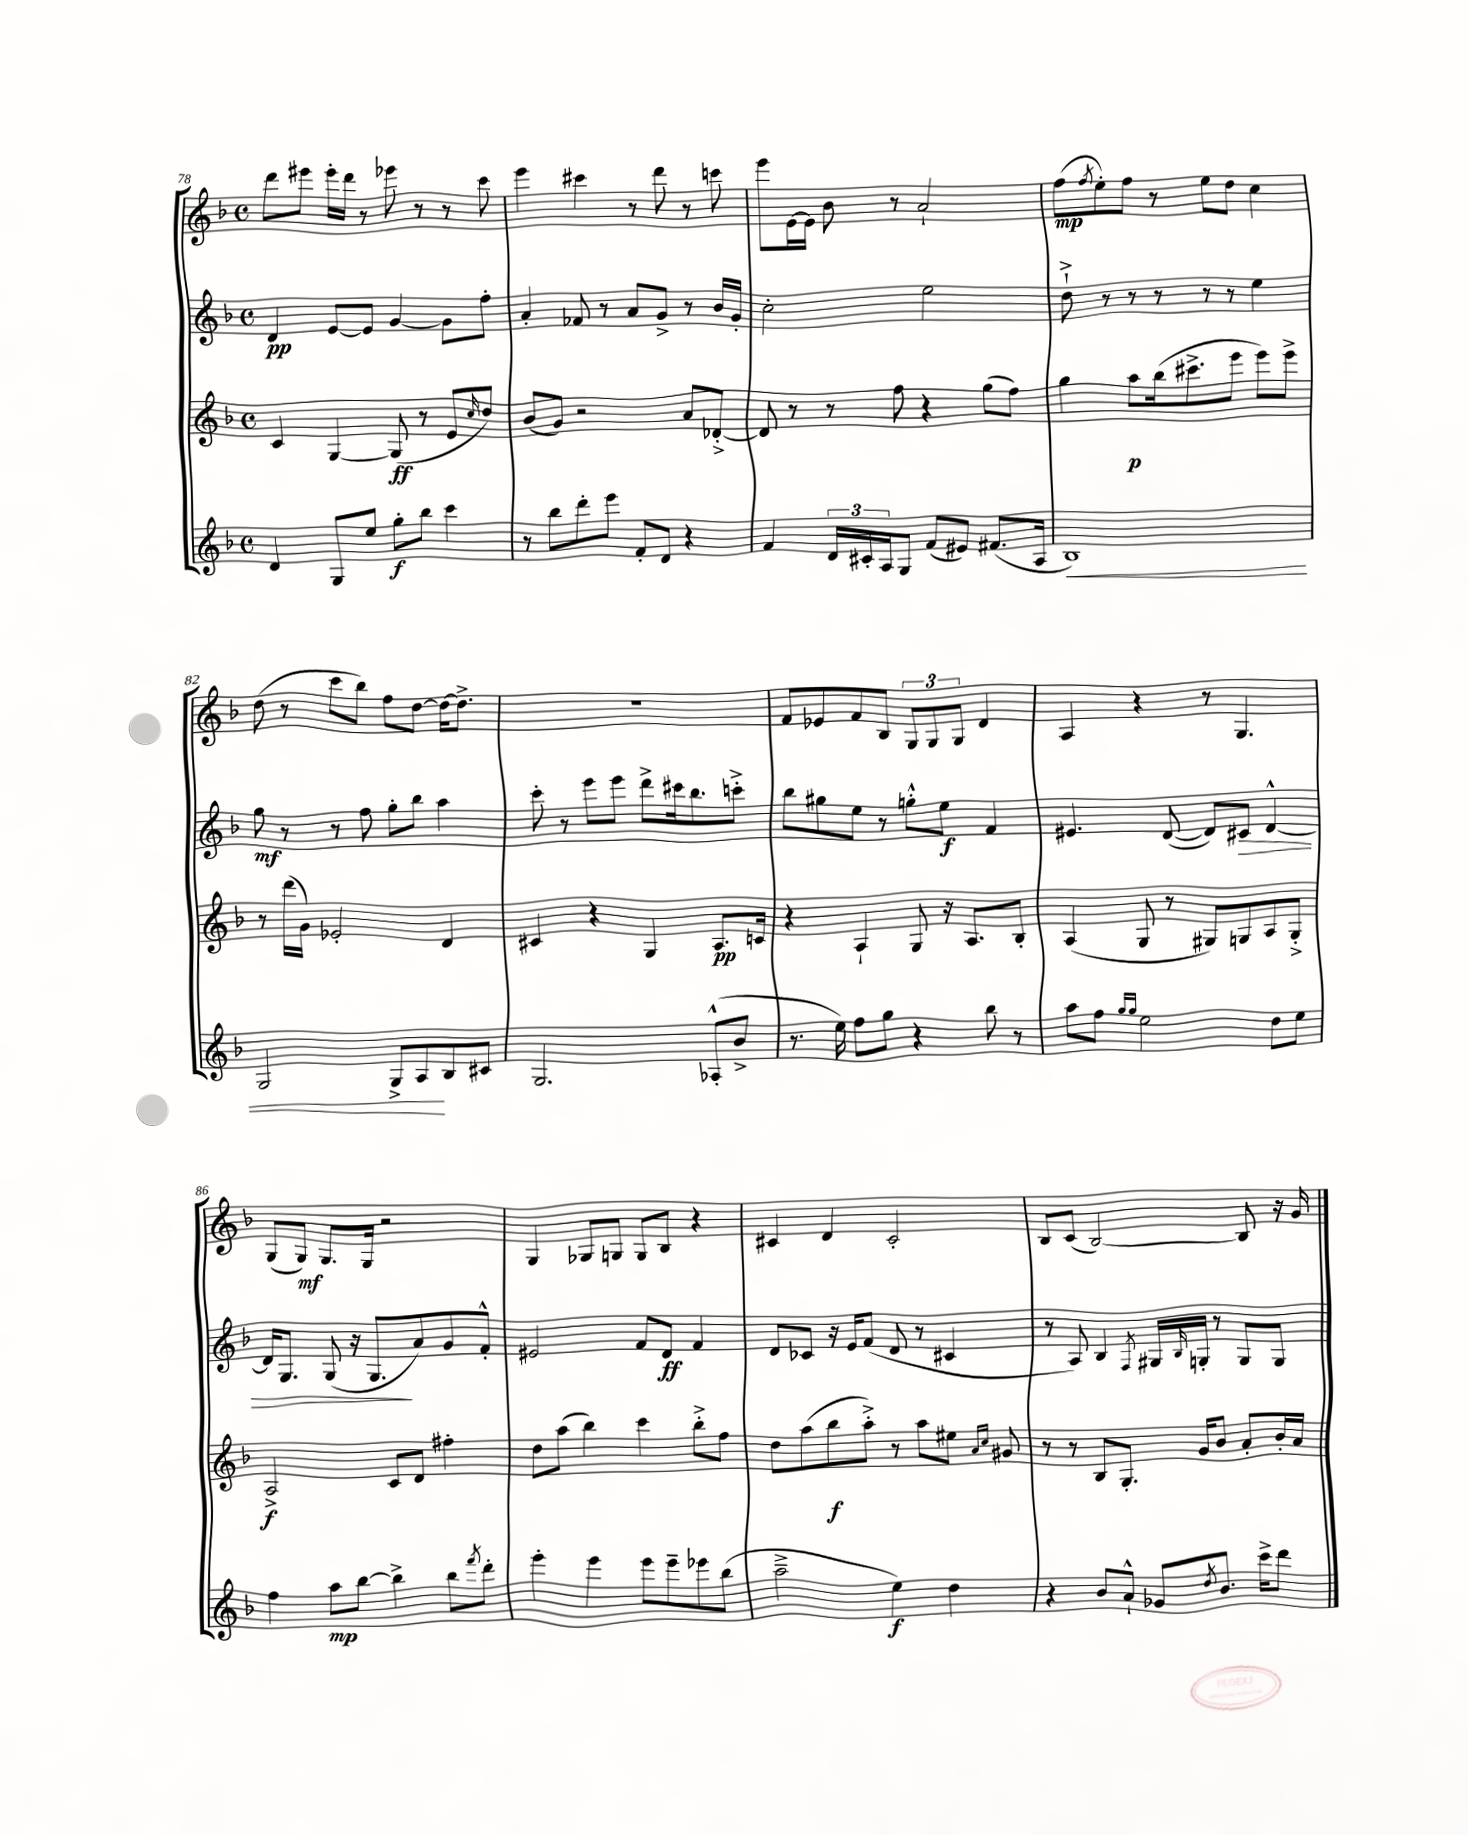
<<
\new StaffGroup <<
\new Staff = "s0" {
    \clef treble \key f \major \defaultTimeSignature \time 4/4
    d'''8 eis'''8 eis'''16-. d'''16 r8 ees'''8 r8 r8 c'''8 |
    e'''4 cis'''4 r8 d'''8 r8 c'''8 |
    e'''8 e'16~ e'16 bes'8 r8 a'2-! |
    f''8\mp( \acciaccatura { f''8 } e''8-.) f''8 r8 e''8 d''8 c''4 |
    d''8( r8 c'''8 bes''8) f''8 d''8~ d''16~ d''8.-> |
    R1 |
    f'8 ees'8 f'8 bes8 \tuplet 3/2 { g8 g8 g8 } d'4 |
    a4 r4 r8 g4. |
    g8( g8\mf) g8. g16 r2 |
    g4 ges8 g8 g8 bes8 r4 |
    cis'4 d'4 cis'2-. |
    bes8 c'8( bes2~) bes8 r16 g'16 \bar "|." |
}
\new Staff = "s1" {
    \clef treble \key f \major \defaultTimeSignature \time 4/4
    d'4\pp e'8~ e'8 g'4~ g'8 f''8-. |
    a'4-. fes'8 r8 a'8 g'8-> r8 bes'16 g'16-. |
    c''2-. e''2 |
    d''8-!-> r8 r8 r8 r8 r8 e''4 |
    g''8\mf r8 r8 f''8 g''8-. bes''8 a''4 |
    c'''8-. r8 e'''8 e'''8 d'''8-> cis'''16 bes''8. c'''8-.-> |
    bes''8 gis''8 e''8 r8 g''8-.-^ e''8\f f'4 |
    eis'4. d'8~( d'8) cis'8\> d'4~-^ |
    d'16 g8. g8( r16 g8.\! a'8) g'8 f'8-.-^ |
    eis'2 f'8 d'8\ff f'4 |
    d'8 ces'8 r16 e'16 f'8( d'8 r8 cis'4 |
    r8 a8) bes4 \acciaccatura { f8 } gis16 \grace { bes16 } g16-. r8 g8 g8 \bar "|." |
}
\new Staff = "s2" {
    \clef treble \key f \major \defaultTimeSignature \time 4/4
    c'4 g4~ g8\ff( r8 e'8 \grace { c''16 } d''8) |
    bes'8( g'8) r2 a'8 des'8~-.-> |
    des'8 r8 r8 f''8 r4 g''8( f''8) |
    g''4 a''8\p bes''16( cis'''8.-> e'''8 e'''8) e'''8-> |
    r8 d'''16( g'16) ees'2-. d'4 |
    cis'4 r4 g4 a8.\pp c'16 |
    r4 a4-! g8 r16 a8. bes8-. |
    a4( g8 r8 gis8) g8 a8 g8-.-> |
    a2->\f c'8 d'8 fis''4-. |
    d''8 a''8( bes''4) c'''4 bes''8-.-> f''8 |
    d''8 a''8( bes''8\f a''8-.->) r8 a''8 eis''8 \grace { a'16 c''16 } gis'8 |
    r8 r8 bes8 g8.-. g'16 bes'8 a'8-. bes'16-. a'16 \bar "|." |
}
\new Staff = "s3" {
    \clef treble \key f \major \defaultTimeSignature \time 4/4
    d'4 g8 e''8 g''8-.\f bes''8 c'''4 |
    r8 bes''8 d'''8-. e'''8 f'8-. d'8 r4 |
    f'4 \tuplet 3/2 { d'16 cis'16-. a16 } g8 f'8( eis'8) fis'8.( a16 |
    bes1\<) |
    g2 g8-> a8\! bes8 cis'8 |
    g2. aes8-.-^( bes'8-> |
    r8. e''16) f''8 g''8 r4 bes''8 r8 |
    a''8 f''8 \grace { g''16 g''16 } e''2 d''8 e''8 |
    f''4 a''8\mp bes''8~ bes''4-> bes''8 \acciaccatura { f'''8 } d'''8-. |
    e'''4-. e'''4 e'''8 e'''8-- ees'''8 bes''8( |
    a''2---> e''4\f) d''4 |
    r4 bes'8 a'8-!-^ ges'8 \acciaccatura { d''8 } bes'8. c'''16-> d'''8 \bar "|." |
}
>>
>>
\layout { \context { \Score currentBarNumber = #78 } }
